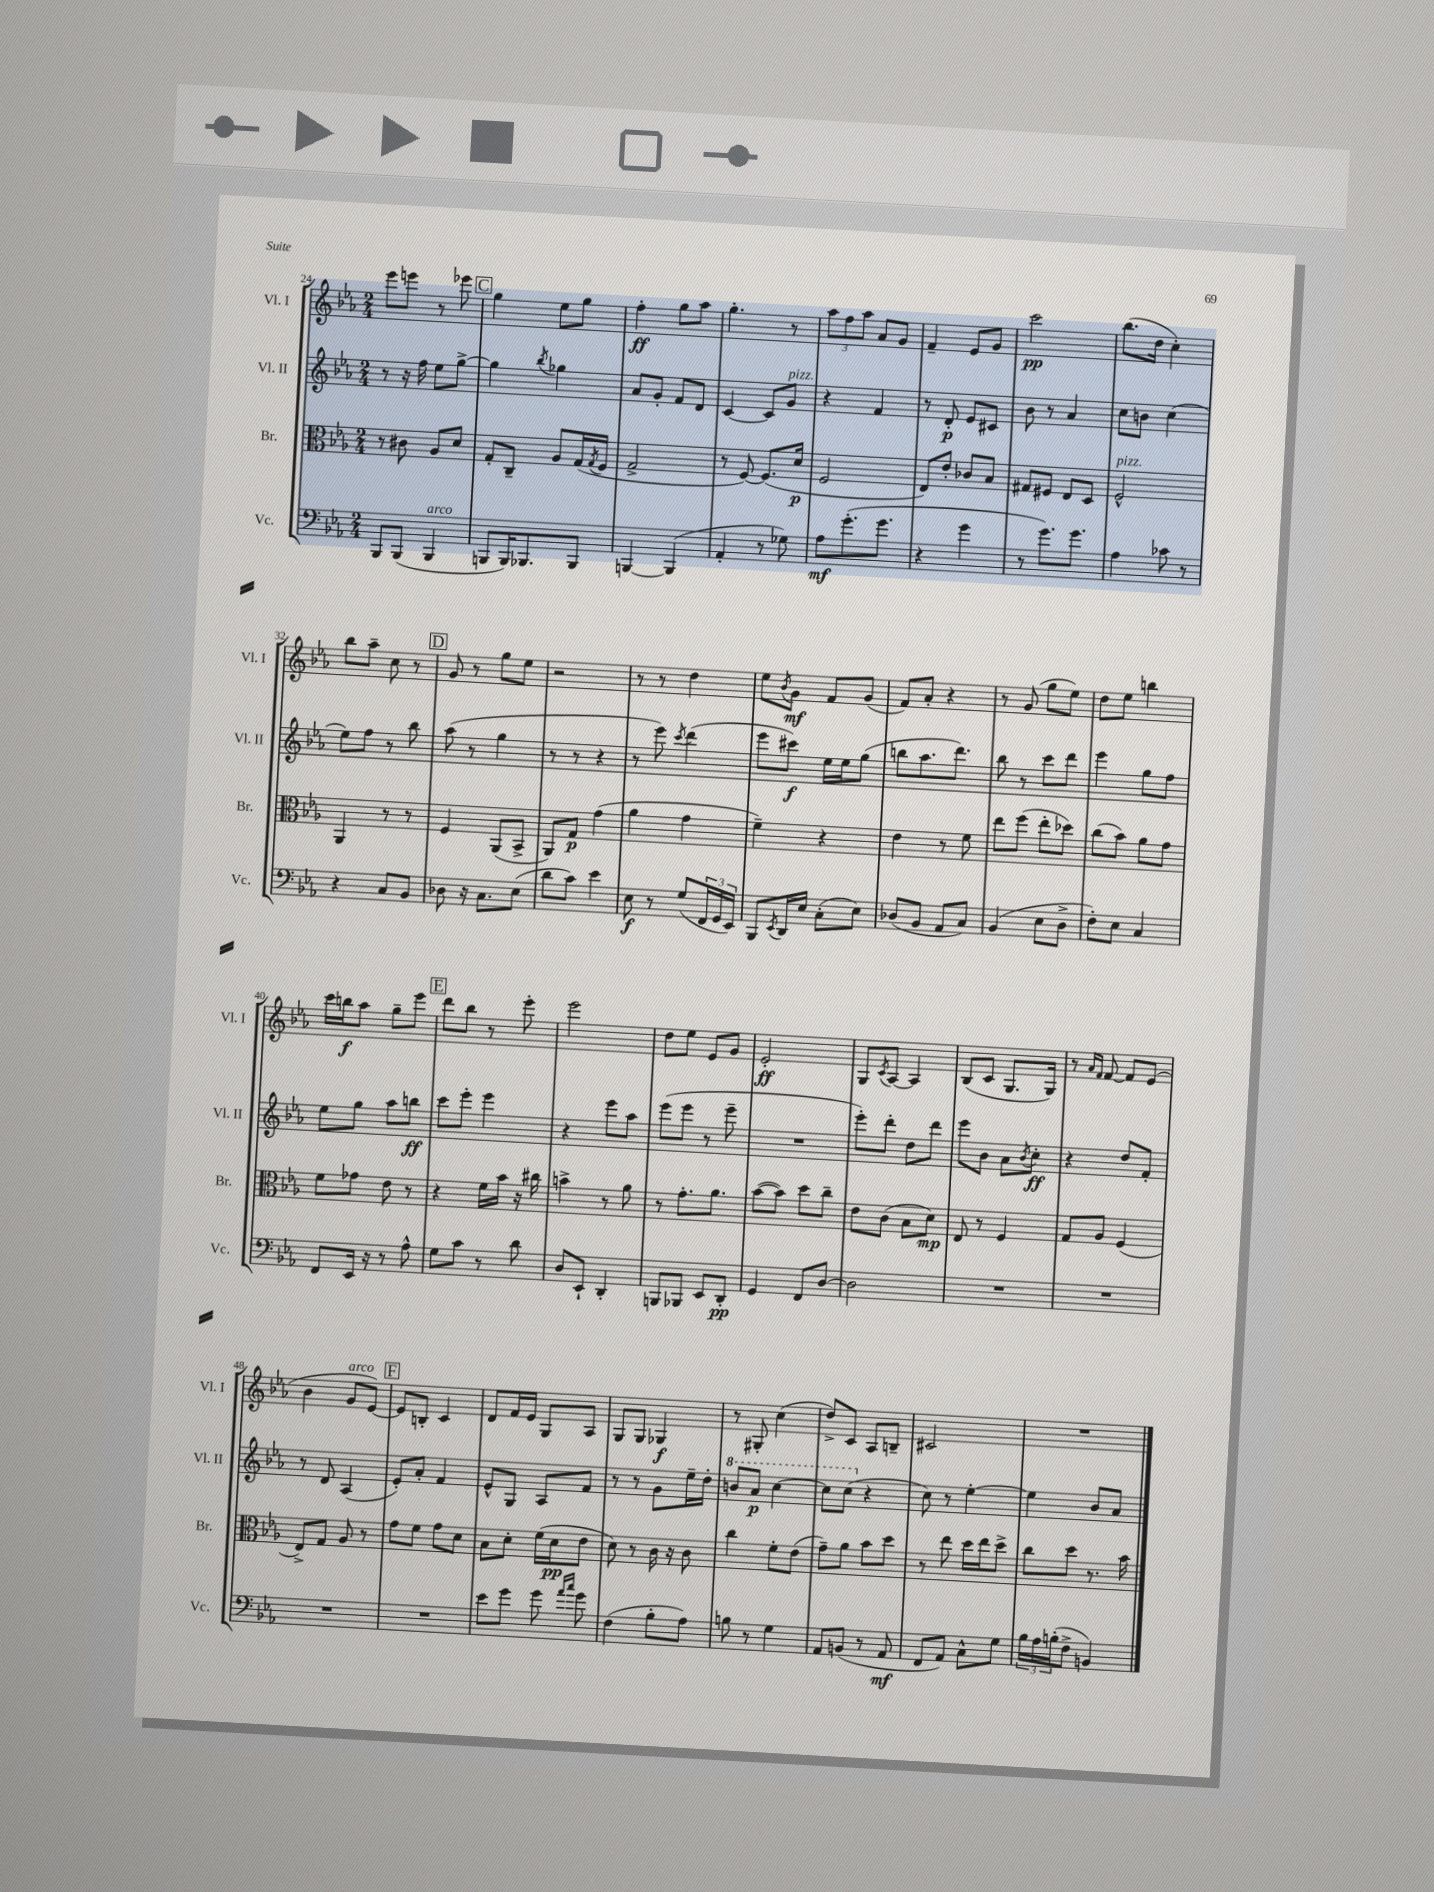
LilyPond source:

<<
\new StaffGroup <<
\new Staff = "s0" \with { instrumentName = "Vl. I" shortInstrumentName = "Vl. I" } {
    \clef treble \key ees \major \numericTimeSignature \time 2/4
    ees'''8 e'''8 r8 ees'''8 |
    \mark \markup { \box "C" } g''4 ees''8 g''8 |
    f''4-.\ff g''8 aes''8 |
    g''4.-. r8 |
    \tuplet 3/2 { aes''8 f''8 aes''8 } aes'8 g'8 |
    f'4-- ees'8 g'8 |
    c'''2\pp |
    bes''8.( d''16 c''4-.) |
    bes''8 aes''8-- c''8 r8 |
    \mark \markup { \box "D" } g'8 r8 g''8 ees''8 |
    r2 |
    r8 r8 d''4 |
    ees''8 \acciaccatura { bes'8 } g'8\mf f'8 g'8( |
    f'8) aes'8-. r4 |
    r8 g'8( g''8 ees''8) |
    d''8 ees''8 b''4 |
    c'''16 b''16\f aes''8 g''8-- ees'''8 |
    \mark \markup { \box "E" } d'''8 bes''8 r8 ees'''8-. |
    ees'''2 |
    d''8 ees''8 ees'8 g'8 |
    ees'2-.\ff |
    g8 \acciaccatura { c'8 } aes8~ aes4 |
    bes8( c'8 g8. g16) |
    r8 \grace { aes'16 f'16 } f'8~ f'8 ees'8( |
    bes'4 g'8^\markup { \italic "arco" } ees'8~) |
    \mark \markup { \box "F" } ees'8 b8-. c'4 |
    d'8 f'16 ees'16 g8 aes8 |
    g8 g8 ges4\f |
    r8 gis8-. c''4( |
    d''8->) c'8 aes8 b8-- |
    cis'2 |
    R2 \bar "|." |
}
\new Staff = "s1" \with { instrumentName = "Vl. II" shortInstrumentName = "Vl. II" } {
    \clef treble \key ees \major \numericTimeSignature \time 2/4
    r8 r16 f''16 ees''8 g''8~-> |
    \mark \markup { \box "C" } g''4 \acciaccatura { bes''8 } ges''4 |
    aes'8 g'8-. f'8 d'8 |
    c'4~ c'8 g'8^\markup { \italic "pizz." } |
    r4 f'4 |
    r8 d'8-.\p ees'8 cis'8 |
    bes'8 r8 aes'4 |
    c''8 b'8 c''4( |
    ees''8) f''8 r8 bes''8 |
    \mark \markup { \box "D" } aes''8( r8 g''4 |
    r8 r8 r4 |
    r8 ees'''8) \acciaccatura { c'''8 } d'''4( |
    ees'''8 cis'''8\f) ees''16 ees''16 g''8( |
    b''8 aes''8. d'''8.) |
    bes''8 r8 c'''8 d'''8 |
    ees'''4 g''8 f''8 |
    ees''8 g''8 aes''8 b''8\ff |
    \mark \markup { \box "E" } c'''8 ees'''8-. ees'''4 |
    r4 ees'''8 aes''8 |
    ees'''8( ees'''8 r8 ees'''8-- |
    R2 |
    ees'''8-.) d'''8-. d''8 d'''8 |
    ees'''8 bes'8 aes'8 \acciaccatura { bes'8 } c''8-.\ff |
    r4 d''8 f'8-. |
    r8 d'8 aes4( |
    \mark \markup { \box "F" } ees'8-.) aes'8-. f'4 |
    ees'8-^ g8 aes8 f'8 |
    r8 r8 g'8 ees''16-- d''16-. |
    \ottava #1 b''8 aes''8\p c'''4~ |
    c'''8 c'''8( \ottava #0 r4 |
    c''8) r8 ees''4~-. |
    ees''4 bes'8 aes'8 \bar "|." |
}
\new Staff = "s2" \with { instrumentName = "Br." shortInstrumentName = "Br." } {
    \clef alto \key ees \major \numericTimeSignature \time 2/4
    r8 cis'8 aes8 d'8 |
    \mark \markup { \box "C" } g8-. c8-- aes8 g16( \acciaccatura { g8 } f16 |
    g2-> |
    r8 f8~) f8.( d'16\p |
    f2 |
    ees8) ees'8-. ces'8 bes8 |
    gis8 fis8 ees8 d8 |
    f2-^^\markup { \italic "pizz." } |
    aes,4 r8 r8 |
    \mark \markup { \box "D" } f4 aes,8( bes,8-> |
    aes,8) g8\p g'4( |
    aes'4 g'4 |
    f'4--) r4 |
    ees'4 r8 f'8 |
    ees''8 f''8( ees''8-. des''8) |
    c''8( bes'8) aes'8 g'8 |
    f'8 ges'8 ees'8 r8 |
    \mark \markup { \box "E" } r4 f'16 bes'16 r16 cis''16 |
    b'4-> r8 aes'8 |
    r8 g'8.-. aes'8. |
    bes'8~( bes'8) d''8 c''8-- |
    ees'8 c'8( bes8 d'8\mp) |
    ees8 r8 f4 |
    g8 aes8 f4( |
    ees8->) g8 aes8 r8 |
    \mark \markup { \box "F" } g'8 f'8 g'8 d'8 |
    bes8 d'8-. f'16( d'16\pp ees'8 |
    d'8) r8 c'16 r16 c'8 |
    c''4 f'8-. ees'8( |
    g'8--) aes'8 bes'8 d''8 |
    r8 ees''8 d''16 ees''16 d''8-> |
    c''8 d''8 r8. bes'16 \bar "|." |
}
\new Staff = "s3" \with { instrumentName = "Vc." shortInstrumentName = "Vc." } {
    \clef bass \key ees \major \numericTimeSignature \time 2/4
    bes,,8 bes,,8( bes,,4^\markup { \italic "arco" } |
    \mark \markup { \box "C" } b,,8 b,,16) bes,,8. bes,,8 |
    b,,4~ b,,4( |
    aes,4-. r8 ges8) |
    aes8\mf g'8.-.( g'8. |
    r4 g'4 |
    r8 g'8.) g'8. |
    aes4 ces'8 r8 |
    r4 c8 bes,8 |
    \mark \markup { \box "D" } des8 r16 c8. ees8( |
    d'8 c'8) ees'4 |
    ees8\f r8 g8( \tuplet 3/2 { f,16 g,16 ees,16) } |
    bes,,8 \acciaccatura { ees,8 } d,16 ees16 c8-.( ees8) |
    des8( bes,8 aes,8 c8) |
    bes,4( ees8 d8-> |
    f8-.) ees8 c4 |
    f,8 ees,16 r16 r8 aes8-^ |
    \mark \markup { \box "E" } g8 c'8 r8 d'8 |
    d8 ees,8-! d,4-. |
    b,,8 bes,,8 ees,8 d,8-.\pp |
    g,4 f,8 d8~ |
    d2 |
    R2 |
    R2 |
    R2 |
    \mark \markup { \box "F" } R2 |
    ees'8 g'8 g'8 \grace { aes'16 c''16 } g'8 |
    f4( bes8-. aes8) |
    b8 r8 g4 |
    aes,8 b,8( r8 aes,8\mf |
    f,8 aes,8) c8-^ g8 |
    \tuplet 3/2 { bes16 aes16 b16-.( } f8-> b,4) \bar "|." |
}
>>
>>
\layout { \context { \Score currentBarNumber = #24 } }
